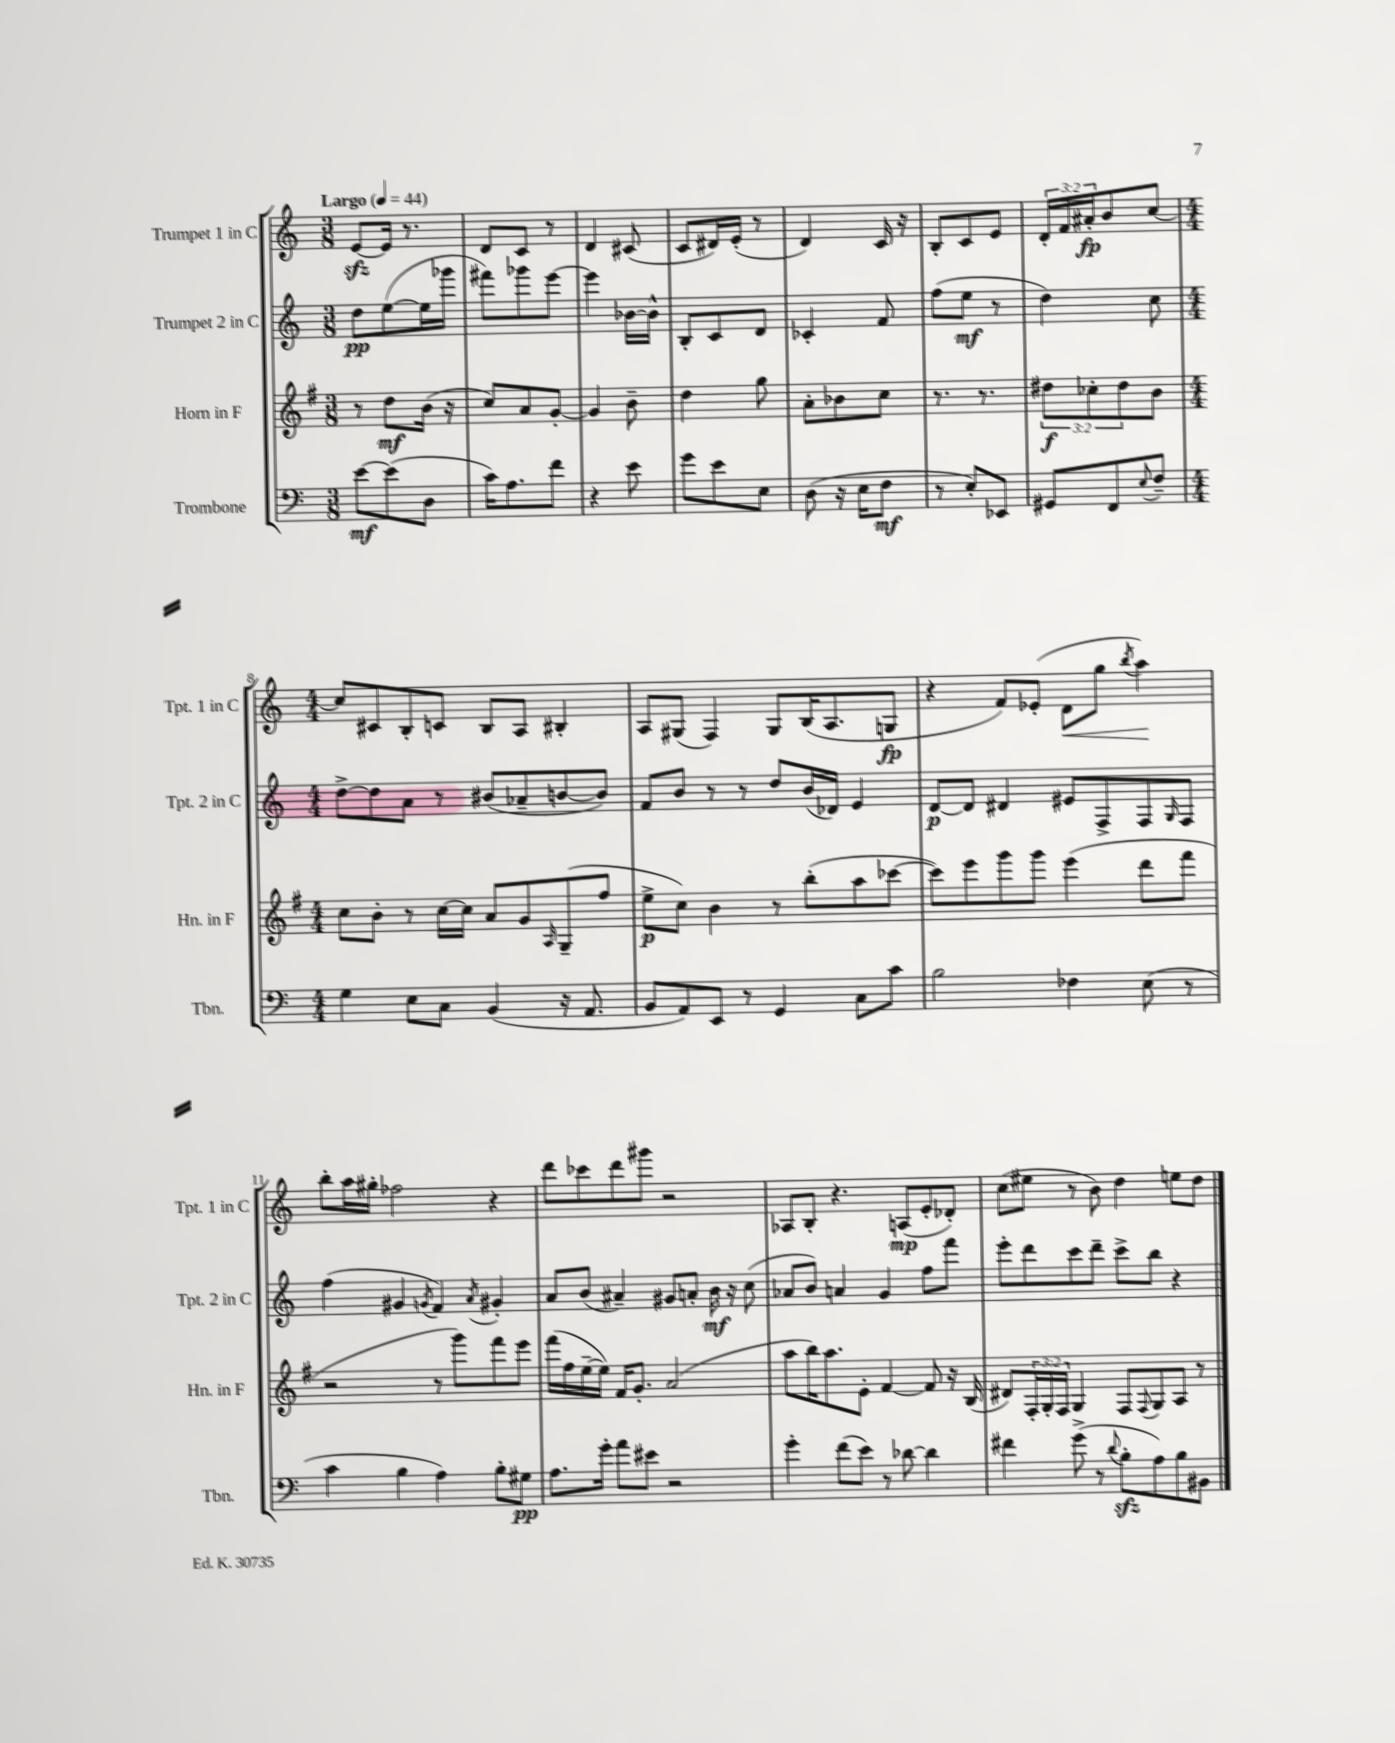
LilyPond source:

<<
\new StaffGroup <<
\new Staff = "s0" \with { instrumentName = "Trumpet 1 in C" shortInstrumentName = "Tpt. 1 in C" } {
    \clef treble \key c \major \numericTimeSignature \time 3/8 \override Staff.TupletNumber.text = #tuplet-number::calc-fraction-text \tempo "Largo" 4 = 44
    e'8~\sfz e'16 r8. |
    d'8 c'8 r8 |
    d'4 cis'8( |
    c'8 dis'16) e'16-.( r8 |
    d'4) c'16 r16 |
    b8-. c'8 e'8 |
    \tuplet 3/2 { d'16-. f'16 ais'16-.\fp } b'8 c''8~ |
    \numericTimeSignature \time 4/4 c''8 cis'8 b8-. c'8 b8 a8 bis4-. |
    a8 gis8( f4) gis8 b16( a8. g8\fp |
    r4 f'8) ees'8-.( d'8\< g''8 \acciaccatura { b''8 } a''4\!) |
    b''8-. a''16 gis''16-. fes''2 r4 |
    d'''8 ces'''8 d'''8 gis'''8 r2 |
    aes8 b8-. r4. a8\mp( e'8-. des'8-.) |
    c''8( eis''8 r8 b'8) d''4 e''8 d''8 \bar "|." |
}
\new Staff = "s1" \with { instrumentName = "Trumpet 2 in C" shortInstrumentName = "Tpt. 2 in C" } {
    \clef treble \key c \major \numericTimeSignature \time 3/8
    d''8\pp e''8~( e''16 ges'''16 |
    fis'''8) ges'''8 e'''8~ |
    e'''4 bes'16~ bes'16-^ |
    b8-. c'8 d'8 |
    ces'4-. f'8 |
    f''8( e''8\mf r8 |
    d''4) c''8 |
    \numericTimeSignature \time 4/4 d''8~-> d''8 a'8 r8 bis'8( aes'8-- b'8~ b'8) |
    f'8 b'8 r8 r8 d''8 b'16( des'16) e'4 |
    d'8~\p d'8 dis'4 eis'8 f8-> f8 \grace { g16 } f8 |
    f''4( gis'4 \acciaccatura { g'8 } f'4) \acciaccatura { a'8 } gis'4-. |
    a'8 b'8( ais'4--) gis'8 a'8-. b'16\mf r16 c''8( |
    aes'8 b'8) a'4 g'4 f''8 f'''8 |
    e'''8-. d'''8 c'''8 d'''8-- c'''8-> b''8 r4 \bar "|." |
}
\new Staff = "s2" \with { instrumentName = "Horn in F" shortInstrumentName = "Hn. in F" } {
    \clef treble \key g \major \numericTimeSignature \time 3/8 \override Staff.TupletNumber.text = #tuplet-number::calc-fraction-text
    r8 d''8\mf b'16( r16 |
    c''8) a'8 g'8~-. |
    g'4 b'8-- |
    d''4 g''8 |
    a'8-. bes'8 c''8 |
    r8. r8. |
    \tuplet 3/2 { dis''8\f ces''8-. dis''8 } b'8 |
    \numericTimeSignature \time 4/4 c''8 b'8-. r8 c''16~ c''16 a'8 g'8 \grace { a16 } g8--( fis''8 |
    e''8->\p c''8) b'4 r8 b''8-.( a''8 ces'''8~ |
    ces'''8) e'''8 g'''8 g'''8 e'''4( d'''8 fis'''8 |
    r2 r8 g'''8) fis'''8 e'''8 |
    fis'''16( fis''16 e''16~-- e''16) fis'16 g'8.-. a'2( |
    a''8 b''16) a''8. e'8-. fis'4~ fis'8 r16 b16( |
    dis'8) \tuplet 3/2 { fis16-. g16-. fis16 } g4 fis8 \appoggiatura { fis8 } g8 a8 r8 \bar "|." |
}
\new Staff = "s3" \with { instrumentName = "Trombone" shortInstrumentName = "Tbn." } {
    \clef bass \key c \major \numericTimeSignature \time 3/8
    e'8~\mf e'8( d8 |
    c'16) a8. f'8 |
    r4 e'8 |
    g'8 e'8 e8 |
    d8( r16 e16 f8\mf |
    r8 e8-.) ees,8 |
    gis,8 f,8 \appoggiatura { e8 } f8-- |
    \numericTimeSignature \time 4/4 g4 e8 c8 b,4( r16 a,8. |
    b,8 a,8) e,8 r8 g,4 c8 c'8 |
    b2 fes4 e8( r8 |
    c'4 b4 a4) b8-. gis8\pp |
    a8. g'16-. a'8 eis'8 r2 |
    g'4-. f'8( e'8) r8 des'8~ des'4 |
    fis'4 g'8->( r8 \appoggiatura { d'8 } b8-.\sfz a8) b8 bis,8 \bar "|." |
}
>>
>>
